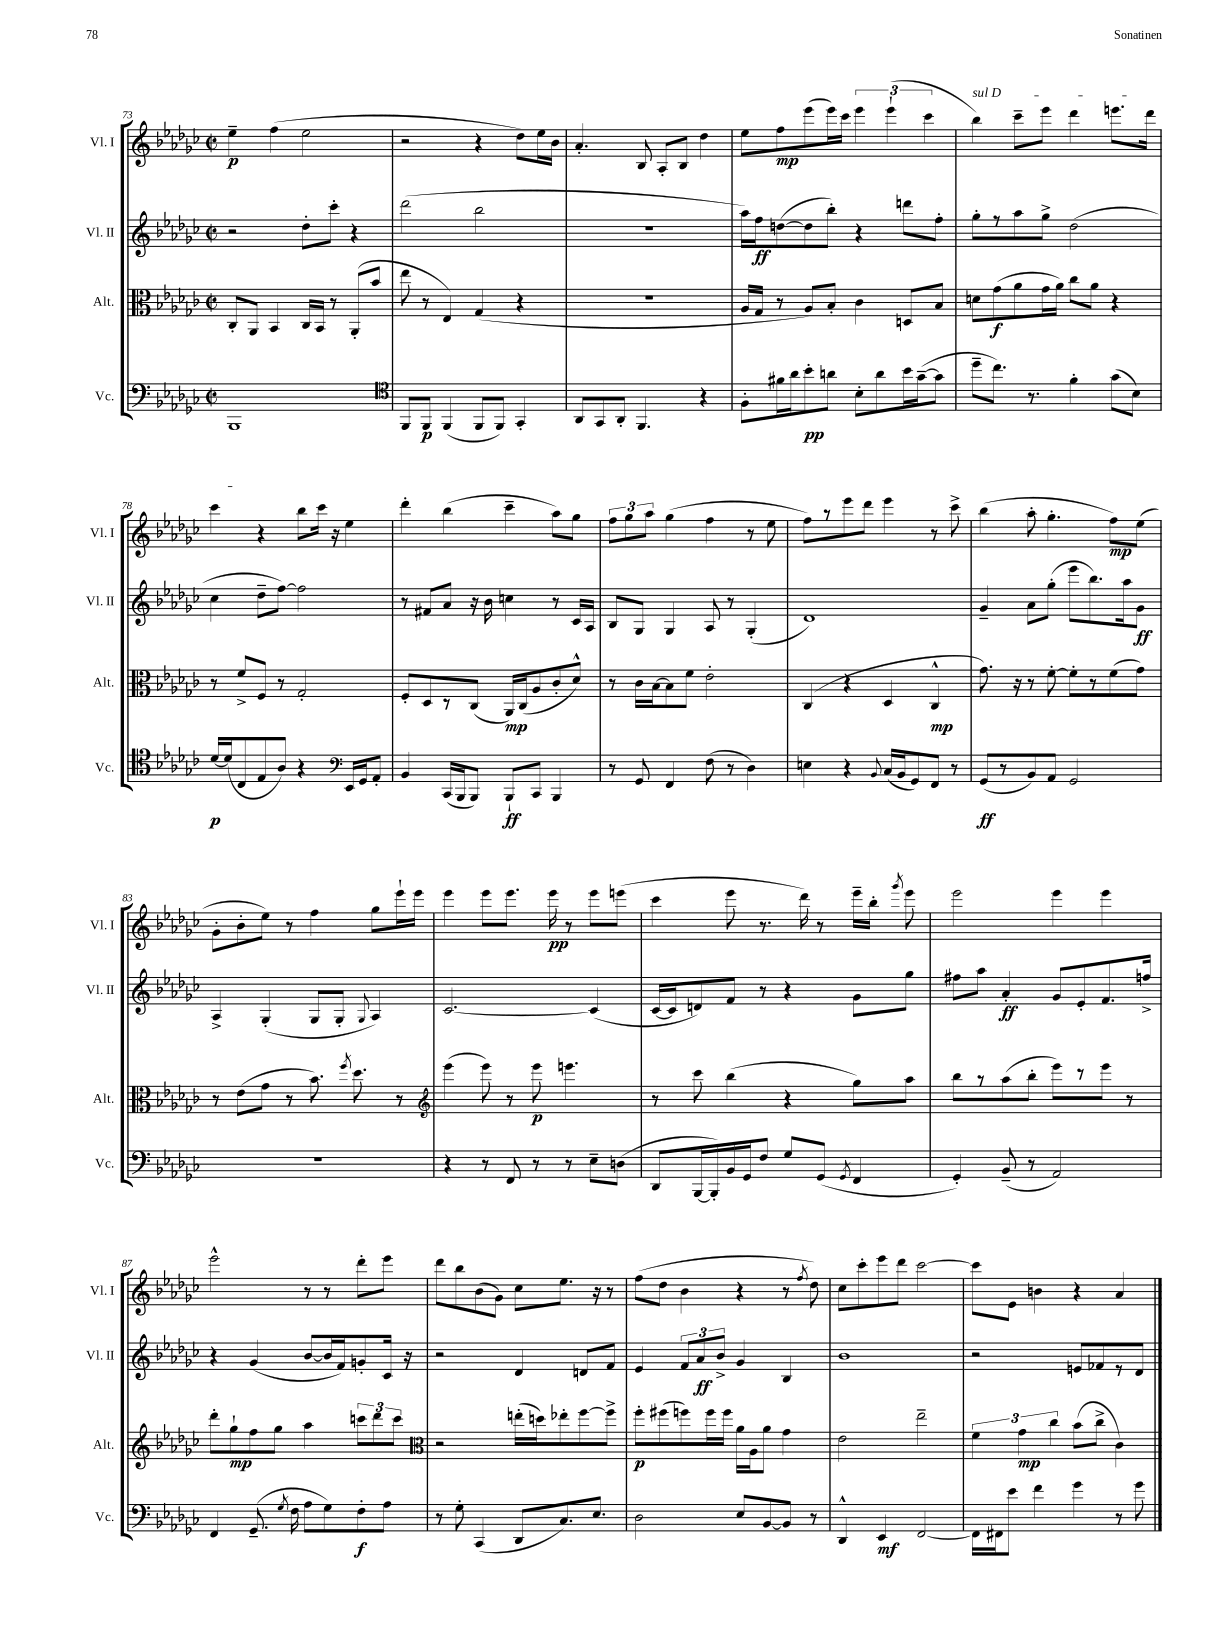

**kern	**dynam	**kern	**dynam	**kern	**dynam	**kern	**dynam
*part4	*part4	*part3	*part3	*part2	*part2	*part1	*part1
*staff4	*staff4	*staff3	*staff3	*staff2	*staff2	*staff1	*staff1
*I"Vc.	*	*I"Alt.	*	*I"Vl. II	*	*I"Vl. I	*
*I'Vc.	*	*I'Alt.	*	*I'Vl. II	*	*I'Vl. I	*
*clefF4	*	*clefC3	*	*clefG2	*	*clefG2	*
*k[b-e-a-d-g-c-]	*	*k[b-e-a-d-g-c-]	*	*k[b-e-a-d-g-c-]	*	*k[b-e-a-d-g-c-]	*
*M2/2	*	*M2/2	*	*M2/2	*	*M2/2	*
*met(c|)	*	*met(c|)	*	*met(c|)	*	*met(c|)	*
=73	=73	=73	=73	=73	=73	=73	=73
1BBB-	.	8C-'/L	.	2r	.	4ee-~\	p
.	.	8AA-/J	.	.	.	.	.
.	.	4BB-/	.	.	.	(4ff\	.
.	.	16C-/LL	.	8dd-'\L	.	2ee-\	.
.	.	16BB-/JJ	.	.	.	.	.
.	.	8r	.	8ccc-'\J	.	.	.
.	.	(8AA-'/L	.	4r	.	.	.
.	.	8b-/J	.	.	.	.	.
=74	=74	=74	=74	=74	=74	=74	=74
*clefC4	*	*	*	*	*	*	*
8FF/L	.	8ee-\	.	(2ddd-\	.	2r	.
8FF/J	p	8r	.	.	.	.	.
(4FF/	.	4E-/)	.	.	.	.	.
8FF/L	.	(4G-/	.	2bb-\	.	4r	.
8FF/J)	.	.	.	.	.	.	.
4GG-'/	.	4r	.	.	.	8dd-\L)	.
.	.	.	.	.	.	16ee-\L	.
.	.	.	.	.	.	16b-\JJ	.
=75	=75	=75	=75	=75	=75	=75	=75
8AA-/L	.	1r	.	1r	.	4.a-'/	.
8GG-/	.	.	.	.	.	.	.
8AA-'/J	.	.	.	.	.	.	.
4.FF/	.	.	.	.	.	8B-/	.
.	.	.	.	.	.	8A-'/L	.
.	.	.	.	.	.	8B-/J	.
4r	.	.	.	.	.	4dd-\	.
=76	=76	=76	=76	=76	=76	=76	=76
8F'\L	.	16A-/LL	.	16aa-\LL)	.	8ee-\L	.
.	.	16G-/JJ	.	16ff\J	ff	.	.
16f#X\L	.	8r	.	([8ddn\	.	8ff\	mp
16a-\J	.	.	.	.	.	.	.
8b-'\	pp	8A-/L)	.	8dd\]	.	(8eee-\	.
8an\J	.	8B-'/J	.	8bb-'\J)	.	16eee-\L)	.
.	.	.	.	.	.	16ccc-\JJ	.
8B-'\L	.	4c-\	.	4r	.	6eee-\	.
8a\	.	.	.	.	.	.	.
.	.	.	.	.	.	(6eee-`\	.
16b-\L	.	8Dn/L	.	8dddn\L	.	.	.
([16g-~\J	.	.	.	.	.	.	.
.	.	.	.	.	.	6ccc-\	.
8g-\J]	.	8B-/J	.	8ff'\J	.	.	.
=77	=77	=77	=77	=77	=77	=77	=77
!	!	!	!	!	!	!LO:TX:a:i:t=sul D	!
8dd-~\L	.	8dn\L	.	8gg-'\L	.	4bb-\)	.
8.cc-\J)	.	(8g-\	f	8r	.	.	.
.	.	8a-\	.	8aa-\	.	8ccc-~\L	.
8.r	.	.	.	.	.	.	.
.	.	16g-\L	.	8gg-^\J	.	8eee-\J	.
.	.	16a-\JJ)	.	.	.	.	.
4f'\	.	8cc-\L	.	(2dd-\	.	4ddd-\	.
.	.	8a-\J	.	.	.	.	.
(8g-\L	.	4r	.	.	.	8.eeen\L	.
8B-\J)	.	.	.	.	.	.	.
.	.	.	.	.	.	16ddd-\Jk	.
!!LO:LB:g=z
=78	=78	=78	=78	=78	=78	=78	=78
[16d-/LL	p	8r	.	4cc-\	.	4ccc-\	.
(16d-/J]	.	.	.	.	.	.	.
8C-/	.	8f^/L	.	.	.	.	.
8E-/	.	8F/J	.	8dd-~\L	.	4r	.
8A-/J)	.	8r	.	[8ff\J)	.	.	.
4r	.	2G-'/	.	2ff\]	.	8bb-\L	.
.	.	.	.	.	.	16ccc-\Jk	.
.	.	.	.	.	.	16r	.
*clefF4	*	*	*	*	*	*	*
16EE-/LL	.	.	.	.	.	4ee-\	.
16GG-/J	.	.	.	.	.	.	.
8AA-'/J	.	.	.	.	.	.	.
=79	=79	=79	=79	=79	=79	=79	=79
4BB-/	.	8F'/L	.	8r	.	4ddd-'\	.
.	.	8D-/	.	8f#X/L	.	.	.
(16CC-/LL	.	8r	.	8a-/J	.	(4bb-\	.
16BBB-/J	.	.	.	.	.	.	.
8BBB-/J)	.	(8C-/J	.	16r	.	.	.
.	.	.	.	16b-\	.	.	.
8BBB-`/L	ff	16AA-/LL)	mp	4ccn\	.	4ccc-~\	.
.	.	(16C-/J	.	.	.	.	.
8CC-/J	.	8A-/	.	.	.	.	.
4BBB-/	.	8c-'/	.	8r	.	8aa-\L)	.
.	.	8d-^^/J)	.	16c-/LL	.	8gg-\J	.
.	.	.	.	16A-/JJ	.	.	.
=80	=80	=80	=80	=80	=80	=80	=80
8r	.	8r	.	8B-/L	.	12ff\L	.
.	.	.	.	.	.	12gg-\	.
8GG-/	.	16c-\LL	.	8G-/J	.	.	.
.	.	.	.	.	.	12aa-\J	.
.	.	[16B-\J	.	.	.	.	.
4FF/	.	8B-\]	.	4G-/	.	(4gg-\	.
.	.	8f\J	.	.	.	.	.
(8F\	.	2e-'\	.	8A-/	.	4ff\	.
8r	.	.	.	8r	.	.	.
4D-\)	.	.	.	(4G-'/	.	8r	.
.	.	.	.	.	.	8ee-\	.
=81	=81	=81	=81	=81	=81	=81	=81
4En\	.	(4C-/	.	1d-)	.	8ff\L)	.
.	.	.	.	.	.	8r	.
4r	.	4r	.	.	.	8eee-\	.
.	.	.	.	.	.	8ddd-\J	.
8qqBB-/	.	.	.	.	.	.	.
(16C-/LL	.	4D-/	.	.	.	4eee-\	.
16BB-/J	.	.	.	.	.	.	.
8GG-/)	.	.	.	.	.	.	.
8FF/J	.	4C-^^/	mp	.	.	8r	.
8r	.	.	.	.	.	8ccc-^\	.
=82	=82	=82	=82	=82	=82	=82	=82
(8GG-/L	ff	8.g-\)	.	4g-~/	.	(4bb-\	.
8r	.	.	.	.	.	.	.
.	.	16r	.	.	.	.	.
8BB-/)	.	8r	.	8a-\L	.	8aa-'\	.
8AA-/J	.	[8f'\	.	(8gg-'\J	.	4.gg-'\	.
2GG-/	.	8f'\L]	.	8eee-\L	.	.	.
.	.	8r	.	8.bb-\)	.	.	.
.	.	(8f\	.	.	.	8ff\L)	mp
.	.	.	.	16aa-\k	.	.	.
.	.	8g-\J)	.	8g-\J	ff	(8ee-\J	.
!!LO:LB:g=z
=83	=83	=83	=83	=83	=83	=83	=83
1r	.	8r	.	4A-^/	.	8g-'\L	.
.	.	(8e-\L	.	.	.	8b-'\	.
.	.	8g-\J	.	(4G-'/	.	8ee-\J)	.
.	.	8r	.	.	.	8r	.
.	.	8.b-\)	.	8G-/L	.	4ff\	.
.	.	.	.	8G-'/J	.	.	.
.	.	8qff/	.	.	.	.	.
.	.	8.dd-\	.	.	.	.	.
.	.	.	.	8qqG-/	.	.	.
.	.	.	.	4A-/)	.	8gg-\L	.
.	.	8r	.	.	.	16eee-`\L	.
.	.	.	.	.	.	16eee-\JJ	.
=84	=84	=84	=84	=84	=84	=84	=84
*	*	*clefG2	*	*	*	*	*
4r	.	(4eee-\	.	[2.c-/	.	4eee-\	.
8r	.	8eee-\)	.	.	.	8eee-\L	.
8FF/	.	8r	.	.	.	8.eee-\J	.
8r	.	8eee-\	p	.	.	.	.
.	.	.	.	.	.	16eee-\	pp
8r	.	4.eeen\	.	.	.	8r	.
8E-~\L	.	.	.	(4c-/]	.	8eee-\L	.
(8Dn\J	.	.	.	.	.	(8eeen\J	.
=85	=85	=85	=85	=85	=85	=85	=85
8DD-/L	.	8r	.	[16c-/LL	.	4ccc-\	.
.	.	.	.	16c-/J]	.	.	.
[16BBB-/L	.	8ccc-\	.	8dn/)	.	.	.
16BBB-'/])	.	.	.	.	.	.	.
16BB-/	.	(4bb-\	.	8f/J	.	8eee-\	.
16GG-/J	.	.	.	.	.	.	.
8F/J	.	.	.	8r	.	8.r	.
8G-/L	.	4r	.	4r	.	.	.
.	.	.	.	.	.	16ddd-\)	.
(8GG-/J	.	.	.	.	.	8r	.
8qGG-/	.	.	.	.	.	.	.
4FF/	.	8gg-\L)	.	8g-\L	.	16eee-~\LL	.
.	.	.	.	.	.	16bb-'\JJ	.
.	.	.	.	.	.	8qggg-/	.
.	.	8aa-\J	.	8gg-\J	.	8eee-\	.
=86	=86	=86	=86	=86	=86	=86	=86
4GG-'/)	.	8bb-\L	.	8ff#X\L	.	2eee-\	.
.	.	8r	.	8aa-\J	.	.	.
(8BB-~/	.	(8aa-\	.	4a-'/	ff	.	.
8r	.	8bb-'\J	.	.	.	.	.
2AA-/)	.	8eee-\L)	.	8g-/L	.	4eee-\	.
.	.	8r	.	8e-'/	.	.	.
.	.	8eee-\J	.	8.f/	.	4eee-\	.
.	.	8r	.	.	.	.	.
.	.	.	.	16ffn^/Jk	.	.	.
!!LO:LB:g=z
=87	=87	=87	=87	=87	=87	=87	=87
4FF/	.	8ddd-'\L	.	4r	.	2eee-^^\	.
.	.	8gg-`\	mp	.	.	.	.
(8.GG-~/	.	8ff\	.	(4g-/	.	.	.
.	.	8gg-\J	.	.	.	.	.
8qG-/	.	.	.	.	.	.	.
16F\	.	.	.	.	.	.	.
8A-\L	.	4aa-\	.	[8b-/L	.	8r	.
8G-\)	.	.	.	16b-/L]	.	8r	.
.	.	.	.	16f/J)	.	.	.
8F'\	f	12cccn\L	.	8gn'/	.	8ddd-'\L	.
.	.	12ddd-\	.	.	.	.	.
8A-\J	.	.	.	16c-/Jk	.	8eee-\J	.
.	.	12ccc\J	.	.	.	.	.
.	.	.	.	16r	.	.	.
=88	=88	=88	=88	=88	=88	=88	=88
*	*	*clefC3	*	*	*	*	*
8r	.	2r	.	2r	.	8ddd-\L	.
8G-'\	.	.	.	.	.	8bb-\	.
(4CC-/	.	.	.	.	.	(8b-\	.
.	.	.	.	.	.	8g-\J)	.
8DD-/L	.	(16een'\LL	.	4d-/	.	8cc-\L	.
.	.	16ddn\J)	.	.	.	.	.
8.C-/)	.	8ee-X'\	.	.	.	8.ee-\J	.
.	.	[8ff\	.	8dn/L	.	.	.
8.E-/J	.	.	.	.	.	16r	.
.	.	8ff^\J]	.	8f/J	.	8r	.
=89	=89	=89	=89	=89	=89	=89	=89
2D-\	.	8ff'\L	p	4e-/	.	(8ff\L	.
.	.	(8ff#X\	.	.	.	8dd-\J	.
.	.	8ffn\)	.	12f/L	.	4b-\	.
.	.	.	.	12a-/	ff	.	.
.	.	16ff\L	.	.	.	.	.
.	.	.	.	12b-^/J	.	.	.
.	.	16ff\JJ	.	.	.	.	.
8E-/L	.	16a-\LL	.	4g-/	.	4r	.
.	.	16A-\J	.	.	.	.	.
[8BB-/	.	8a-\J	.	.	.	.	.
8BB-/J]	.	4g-\	.	4B-/	.	8r	.
.	.	.	.	.	.	8qff/	.
8r	.	.	.	.	.	8dd-\)	.
=90	=90	=90	=90	=90	=90	=90	=90
4DD-^^/	.	2e-\	.	1b-	.	8cc-\L	.
.	.	.	.	.	.	8ccc-'\	.
4EE-/	mf	.	.	.	.	8eee-\	.
.	.	.	.	.	.	8ddd-\J	.
[2FF/	.	2ee-~\	.	.	.	[2ccc-\	.
=91	=91	=91	=91	=91	=91	=91	=91
16FF\LL]	.	6f\	.	2r	.	8ccc-\L]	.
16FF#X\J	.	.	.	.	.	.	.
8e-\J	.	.	.	.	.	8e-\J	.
.	.	6g-\	mp	.	.	.	.
4f\	.	.	.	.	.	4bn\	.
.	.	6cc-\	.	.	.	.	.
4g-\	.	(8b-\L	.	8en/L	.	4r	.
.	.	8cc-^\J	.	8f-X/	.	.	.
8r	.	4c-\)	.	8r	.	4a-/	.
8g-\	.	.	.	8d-/J	.	.	.
==	==	==	==	==	==	==	==
*-	*-	*-	*-	*-	*-	*-	*-
